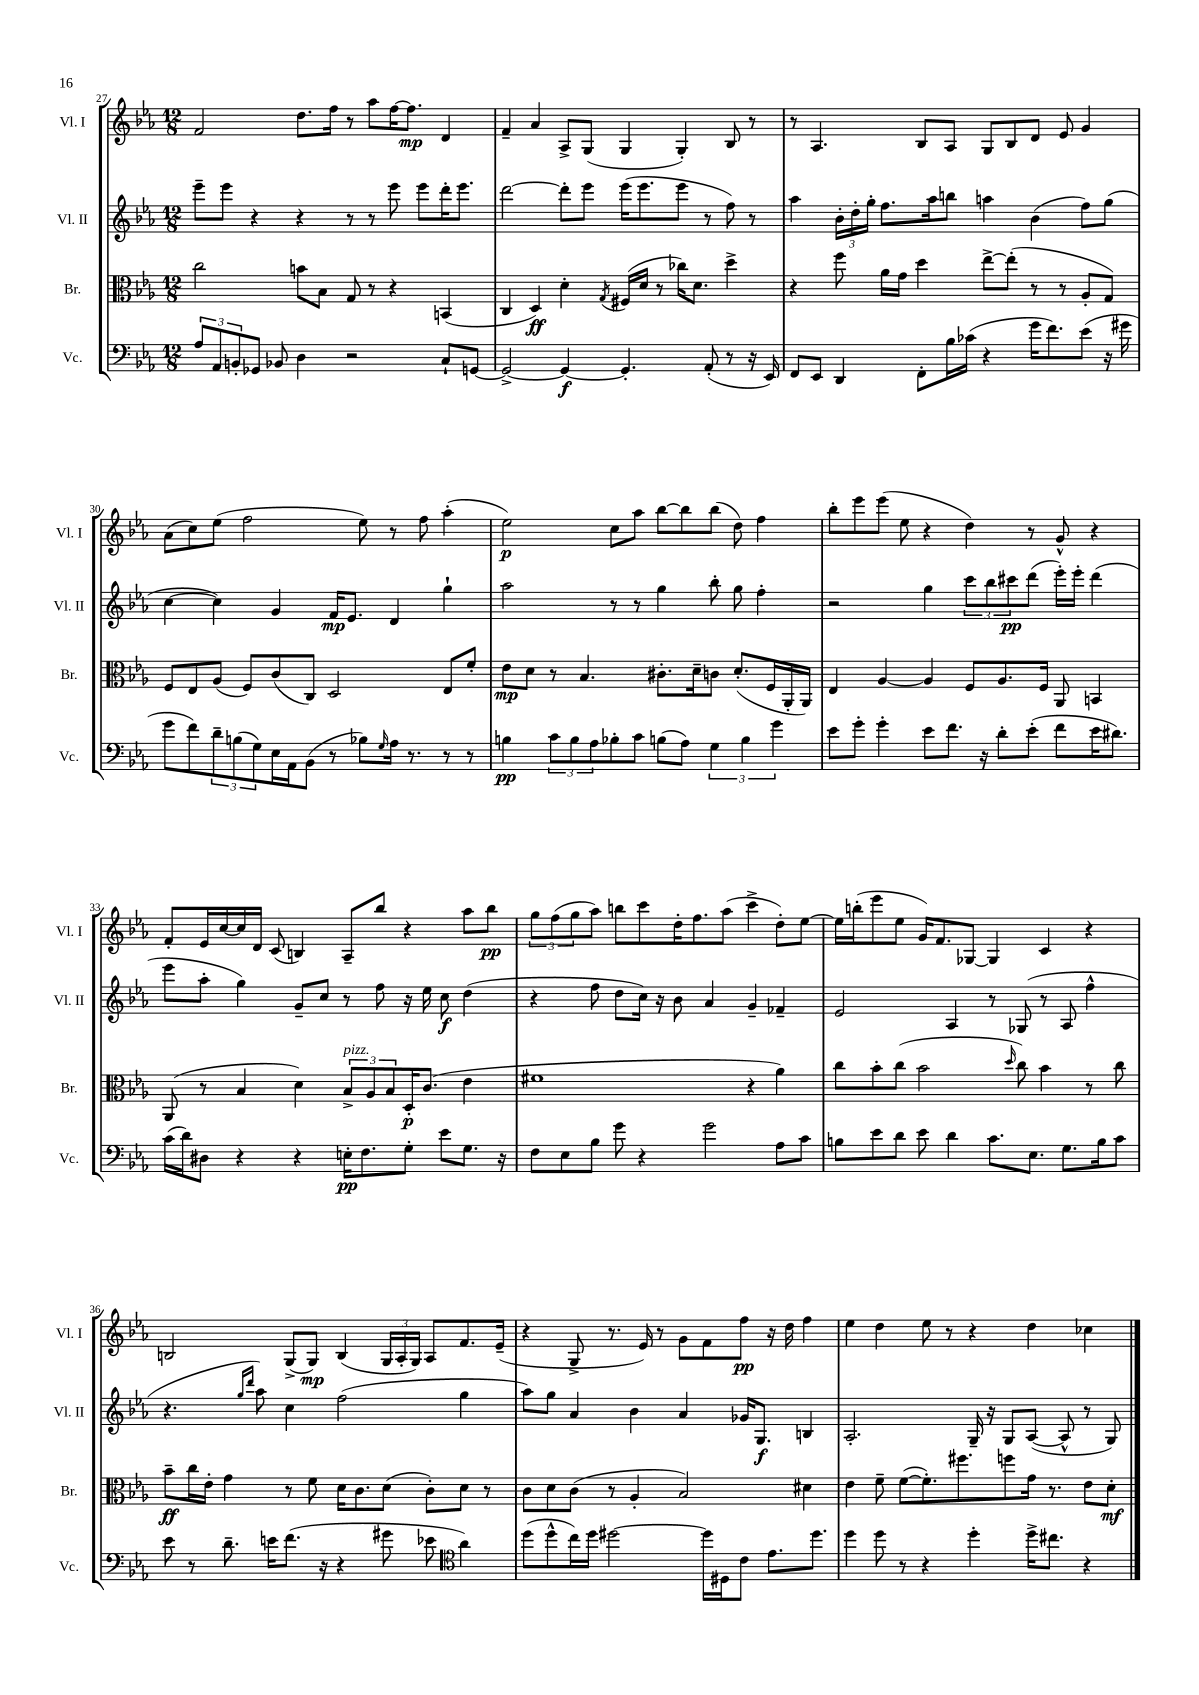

**kern	**kern	**kern	**kern
*staff4	*staff3	*staff2	*staff1
*clefF4	*clefC3	*clefG2	*clefG2
*k[b-e-a-]	*k[b-e-a-]	*k[b-e-a-]	*k[b-e-a-]
*M12/8	*M12/8	*M12/8	*M12/8
12A-/L	2cc\	8eee-~\L	2f/
12AA-/	.	.	.
.	.	8eee-\J	.
12BB'/	.	.	.
8GG-/J	.	4r	.
8BB-/	.	.	.
4D\	8b\L	4r	8.dd\L
.	8B-\J	.	.
.	.	.	16ff\Jk
2r	8G/	8r	8r
.	8r	8r	8aa-\L
.	4r	8eee-\	[16ff\K
.	.	.	8.ff\]J
.	.	8eee-\L	.
8C`/L	(4BB/	16ddd'\K	4d/
.	.	8.eee-\J	.
[8GG/J	.	.	.
=	=	=	=
2GG^/_	4C/	[2ddd\	4f~/
.	4D/)	.	4a-/
4GG/_	4d'\	8ddd'\]L	8A-^/L
.	.	8eee-\J	(8G/J
.	8qG/	.	.
4.GG'/]	(16F#/LL	(16eee-\LK	4G/
.	16d/JJ	8.eee-\	.
.	8r	.	.
.	16cc-\LK)	8eee-\J	4G'/)
.	8.d\J	.	.
(8AA-'/	.	8r	.
8r	4dd^\	8ff\)	8B-/
16r	.	8r	8r
16EE-/)	.	.	.
=	=	=	=
8FF/L	4r	4aa-\	8r
8EE-/J	.	.	4.A-/
4DD/	8ff\	24b-'\LL	.
.	.	24dd'\	.
.	.	24gg'\JJ	.
.	16a-\LL	8.ff\L	.
.	16g\JJ	.	.
8FF'\L	4dd\	.	8B-/L
.	.	16aa-\k	.
16B-\L	.	8bb\J	8A-/J
(16c-\JJ	.	.	.
4r	[8ee-^\L	4aa\	8G/L
.	(8ee-'\]J	.	8B-/
16g\LK	8r	(4b-\	8d/J
8.f\)	.	.	.
.	8r	.	8e-/
(8e-\J	8A-'/L	8ff\L)	4g/
16r	8G/J)	(8gg\J	.
16g#\	.	.	.
=	=	=	=
8g\L	8F/L	[4cc\	(8a-\L
8f\)	8E-/	.	8cc\)
12d~\	(8A-/J	4cc\])	(8ee-\J
(12B\	.	.	.
.	8F/L)	.	2ff\
12G\)	.	.	.
16E-\L	(8c/	4g/	.
16AA-\J	.	.	.
(8BB-\J	8C/J)	.	.
8r	2D/	16f/LK	.
.	.	8.e-/J	.
8B-\L)	.	.	8ee-\)
16qqG/	.	.	.
16A-\Jk	.	4d/	8r
8.r	.	.	.
.	.	.	8ff\
8r	8E-/L	4gg`\	(4aa-'\
8r	8f'/J	.	.
=	=	=	=
4B\	8e-\L	2aa-\	2ee-\)
.	8d\J	.	.
12c\L	8r	.	.
12B\	.	.	.
.	4.B-/	.	.
12A-\	.	.	.
8B-'\	.	8r	8cc\L
8c\J	.	8r	8aa-\J
(8B\L	8.c#'\L	4gg\	[8bb-\L
8A-\J)	.	.	8bb-\]
.	16d~\k	.	.
6G\	8c\J	8bb-'\	(8bb-\J
.	(8.d'/L	8gg\	8dd\)
6B\	.	.	.
.	.	4ff'\	4ff\
.	16F/L	.	.
6g\	.	.	.
.	16AA-'/	.	.
.	16AA-/JJ)	.	.
=	=	=	=
8e-\L	4E-/	2r	8bb-'\L
8g'\J	.	.	8eee-\
4g'\	[4A-/	.	(8eee-\J
.	.	.	8ee-\
8e-\L	4A-/]	4gg\	4r
8.f\J	.	.	.
.	8F/L	12ccc\L	4dd\)
16r	.	.	.
.	.	12bb-\	.
8d'\L	8.A-/	.	.
.	.	12ccc#\	.
(8e-'\J	.	(8ddd\J	8r
.	16F/Jk	.	.
8f\L	8AA-/	16eee-'\LL)	8g^^/
.	.	16eee-'\JJ	.
16e-\K	4BB/	(4ddd\	4r
8.d#\J)	.	.	.
=	=	=	=
(16c\LL	(8AA-/	8eee-\L	8f'/L
16d\J)	.	.	.
8D#\J	8r	8aa-'\J	16e-/L
.	.	.	[16cc/
4r	4B-/	4gg\)	16cc/]
.	.	.	16d/JJ
.	.	.	(8c/
4r	4d\)	8g~/L	4B/)
.	.	8cc/J	.
16E'\LK	12B-^/L	8r	8A-~/L
8.F\	.	.	.
.	12A-/	.	.
.	.	8ff\	8bb-/J
.	12B-/	.	.
8G'\J	16D'/K	16r	4r
.	(8.c/J	16ee-\	.
8e-\L	.	8cc\	.
8.G\J	4e-\	(4dd\	8aa-\L
.	.	.	8bb-\J
16r	.	.	.
=	=	=	=
8F\L	1f#	4r	12gg\L
.	.	.	(12ff\
8E-\	.	.	.
.	.	.	12gg\
8B-\J	.	8ff\	8aa-\J)
8g\	.	8dd\L	8bb\L
4r	.	16cc\Jk)	8ccc\
.	.	16r	.
.	.	8b-\	16dd'\K
.	.	.	8.ff\
2g\	.	4a-/	.
.	.	.	(8aa-\J
.	4r	4g~/	4ccc^\
8A-\L	4a-\)	4f-~/	8dd'\L)
8c\J	.	.	[8ee-\J
=	=	=	=
8B\L	8cc\L	2e-/	16ee-\]LL
.	.	.	(16bb'\J
8e-\	8b-'\	.	8eee-\
8d\J	(8cc\J	.	8ee-\J
8e-\	2b-\	.	16g/LK)
.	.	.	8.f/
4d\	.	4A-/	.
.	.	.	[8G-/J
8.c\L	.	8r	4G-/]
.	16qqdd/	.	.
.	8cc\)	(8G-/	.
8.E-\J	.	.	.
.	4b-\	8r	4c/
8.G\L	.	8A-/	.
.	8r	4ff^^\	4r
16B\k	.	.	.
8c\J	8cc\	.	.
=	=	=	=
8e-\	8b-~\L	4.r	2B/
8r	16cc\L	.	.
.	16e-'\JJ	.	.
8.d~\	4g\	.	.
.	.	16qqgg/LL	.
.	.	16qqddd/JJ	.
.	.	8aa-\)	.
16e\LK	.	.	.
(8.f\J	8r	4cc\	(8G^/L
.	8f\	.	8G/J)
16r	.	.	.
4r	16d\LK	(2ff\	(4B/
.	8.c\	.	.
8g#\	(8d\J	.	24G/LL
.	.	.	24A-'/
.	.	.	24G/JJ)
8e-\	8c'\L)	.	8A-/L
*clefC4	*	*	*
4a-\)	8d\J	4gg\	8.f/
.	8r	.	.
.	.	.	(16e-~/Jk
=	=	=	=
(8dd\L	8c\L	8aa-\L)	4r
8dd^^\	8d\	8gg\J	.
16cc\L)	(8c\J	4a-/	8G^/
16dd\JJ	.	.	.
[2dd#\	8r	.	8.r
.	4A-'/	4b-\	.
.	.	.	16e-/)
.	.	.	8r
.	2B-/)	4a-/	8g\L
16dd#\]LL	.	.	8f\
16D#\J	.	.	.
8c\J	.	16g-/LK	8ff\J
.	.	8.G/J	.
8.e-\L	.	.	16r
.	.	.	16dd\
.	4d#\	4B/	4ff\
8.dd#\J	.	.	.
=	=	=	=
4dd\	4e-\	2.A-'/	4ee-\
8dd\	8f~\	.	4dd\
8r	([8f\L	.	.
4r	8.f'\])	.	8ee-\
.	.	.	8r
.	8.ff#\	.	.
4dd'\	.	16G~/	4r
.	.	16r	.
.	8ff\	8G/L	.
16dd^\LK	16g\Jk	([8A-/J	4dd\
8.cc#\J	8.r	.	.
.	.	8A-^^/]	.
4r	8e-\L	8r	4cc-\
.	8d'\J	8G/)	.
==	==	==	==
*-	*-	*-	*-
